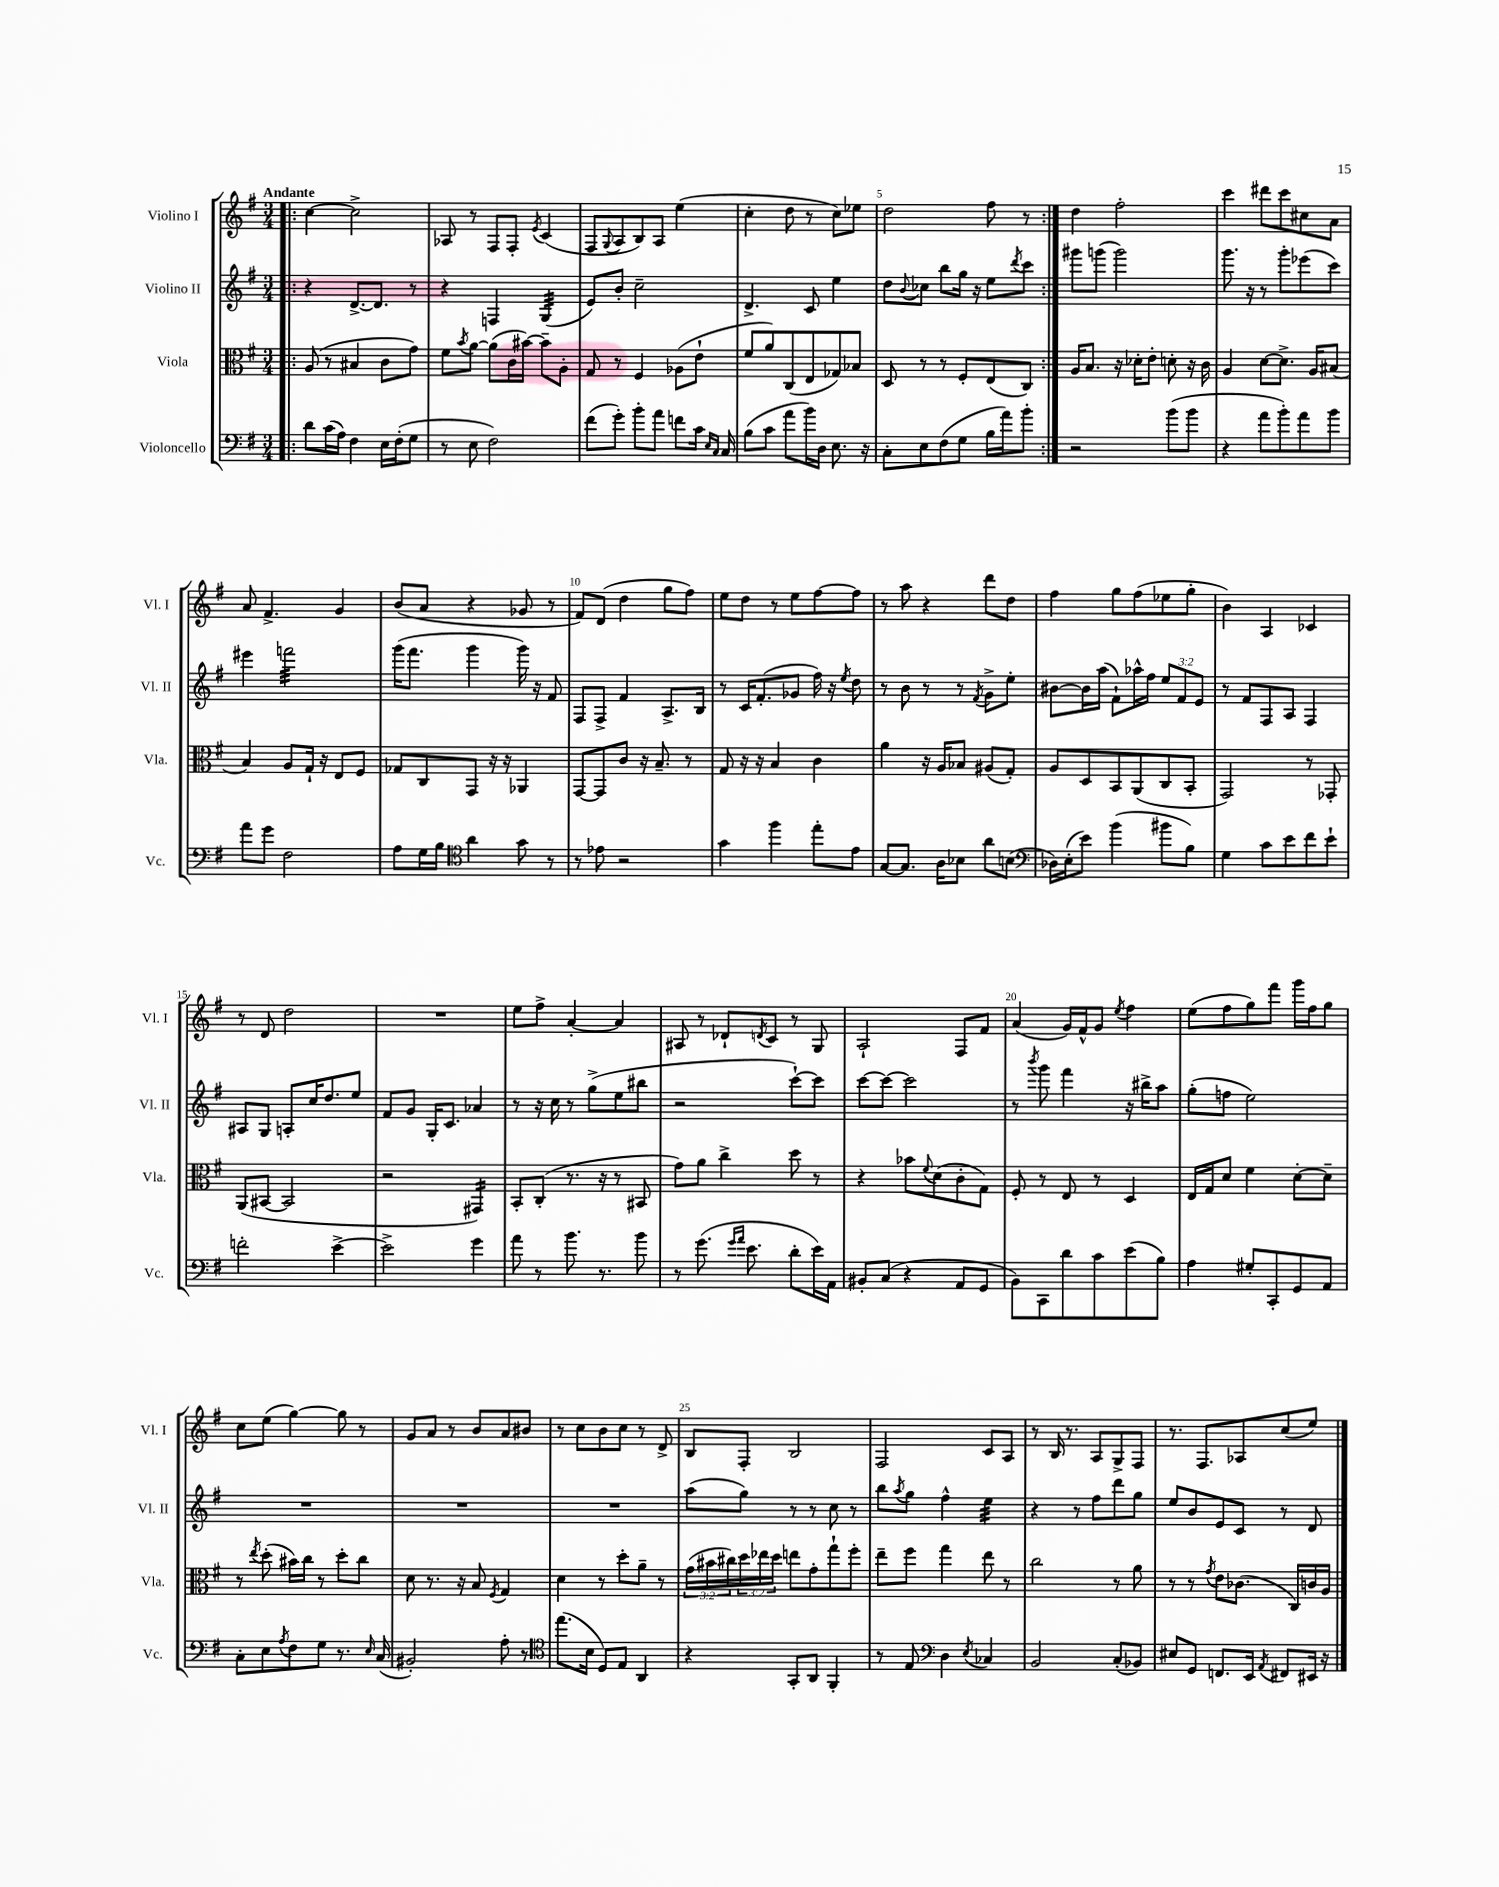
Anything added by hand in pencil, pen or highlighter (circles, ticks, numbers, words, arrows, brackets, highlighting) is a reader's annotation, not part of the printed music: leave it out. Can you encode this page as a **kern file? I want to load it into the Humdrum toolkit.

**kern	**kern	**kern	**kern
*staff4	*staff3	*staff2	*staff1
*clefF4	*clefC3	*clefG2	*clefG2
*k[f#]	*k[f#]	*k[f#]	*k[f#]
*M3/4	*M3/4	*M3/4	*M3/4
=!|:	=!|:	=!|:	=!|:
8d\L	(8A/	4r	[4cc\
(16c\L	8r	.	.
16A\JJ)	.	.	.
4F#\	4B#/	[8.d^/L	2cc^\]
.	.	8.d/]J	.
16E\LL	8c\L	.	.
(16F#'\J	.	.	.
8G\J	8g\J)	8r	.
=	=	=	=
8r	8f#\L	4r	8A-/
.	8qb/	.	.
8E\	[8a\J	.	8r
2F#\)	(8a\]L	4F/	8F#/L
.	16c\L	.	8F#'/J
.	[16b#\JJ)	.	.
.	.	.	8qe/
.	8b#~\]L	(4G/	(4c/
.	8A'\J	.	.
=	=	=	=
(8f#\L	8G/	8e/L)	8F#/L
.	.	.	8qqG/
8g'\J)	8r	8b'/J	8A/
8b'\L	4F#/	2cc~\	8B/)
8a\J	.	.	8A/J
8f\L	(8A-\L	.	(4ee\
16c\Jk	8e`\J	.	.
16qqE/LL	.	.	.
16qqC/JJ	.	.	.
16C/	.	.	.
=	=	=	=
(8B\L	8f#/L	4.d^/	4cc'\
8c\J	8a/)	.	.
8a\L	(8C/	.	8dd\
16b\L)	8E/	8c/	8r
16D\JJ	.	.	.
8.E\	8G-/)	4ee\	8cc\L)
.	8B-/J	.	8ee-\J
16r	.	.	.
=	=	=	=
8C'\L	8D/	8dd\L	2dd\
.	.	8qqb/	.
8E\	8r	8cc-\J	.
(8F#\	8r	8bb\L	.
8G\J	8F#'/L	16gg\Jk	.
.	.	16r	.
16B\LL	(8E/	8ee\L	8ff#\
16a\J)	.	.	.
.	.	8qddd/	.
8b'\J	8C/J)	8ccc\J	8r
=:|!	=:|!	=:|!	=:|!
2r	16A/LK	8ggg#\L	4dd\
.	8.B/J	.	.
.	.	(8ggg\J	.
.	16r	2ggg\)	2ff#'\
.	16d-'\LK	.	.
.	8e'\J	.	.
(8b\L	8d'\	.	.
8b\J	16r	.	.
.	16c\	.	.
=	=	=	=
4r	4A/	8.ggg\	4ccc\
.	.	16r	.
8a\L	[8d\L	8r	8ddd#\L
8b'\)	8.d^\]J	8ggg'\L	8ccc\
8a\	.	(8eee-\	8cc#\
.	16A/LK	.	.
8b\J	(8B#/J	8ccc\J)	8a\J
=	=	=	=
8a\L	4B/)	4eee#\	8a/
8g\J	.	.	4.f#^/
2F#\	8A/L	2fff\	.
.	16G`/Jk	.	.
.	16r	.	.
.	8E/L	.	4g/
.	8F#/J	.	.
=	=	=	=
8A\L	8G-/L	(16ggg\LK	(8b/L
.	.	8.fff#\J	.
16G\L	8C/	.	8a/J
16B\JJ	.	.	.
*clefC4	*	*	*
4a\	8GG/J	4ggg\	4r
.	16r	.	.
.	16r	.	.
8g\	4AA-/	16ggg\)	8g-/
.	.	16r	.
8r	.	8f#/	8r
=	=	=	=
8r	[8GG/L	8F#/L	8f#/L)
8e-\	8GG/]	8F#^/J	(8d/J
2r	8c/J	4f#/	4dd\
.	16r	.	.
.	8.B~/	.	.
.	.	8.A^/L	8gg\L
.	8r	.	8ff#\J)
.	.	16B/Jk	.
=	=	=	=
4g\	8G/	8r	8ee\L
.	16r	16c/LK	8dd\J
.	16r	(8.f#'/	.
4ff#\	4B/	.	8r
.	.	8g-/J	8ee\L
8ee'\L	4c\	16ff#\)	[8ff#\
.	.	16r	.
.	.	8qee/	.
8e\J	.	8dd\	8ff#\]J
=	=	=	=
[8G/L	4a\	8r	8r
8.G/]J	.	8b\	8aa\
.	16r	8r	4r
16A\LK	16A/LK	.	.
8B-\J	8B-/J	8r	.
.	.	8qf#/	.
8a\L	(8A#/L	8g^\L	8ddd\L
(8B\J	8G'/J)	8ee'\J	8dd\J
=	=	=	=
*clefF4	*	*	*
16D-\LL)	8A/L	[8b#\L	4ff#\
(16E'\J	.	.	.
8e\J)	8D/	16b#\]L	.
.	.	(16aa\JJ	.
(4b\	8BB/	8f#`\L)	8gg\L
.	(8AA/	16aa-^^\L	(8ff#\
.	.	16ff#\JJ	.
8b#\L	8C/	12ee/L	8ee-\
.	.	12f#/	.
8B\J)	8BB'/J	.	8gg'\J
.	.	12e/J	.
=	=	=	=
4G\	2GG/)	8r	4b\)
.	.	8f#/L	.
8c\L	.	8F#/	4A/
8e\	.	8A/J	.
8f#\	8r	4F#/	4c-/
8e`\J	8GG-'/	.	.
=	=	=	=
2f'\	(8AA/L	8A#/L	8r
.	[8BB#/J	8G/J	8d/
.	2BB#/]	8A'/L	2dd\
.	.	16cc/K	.
.	.	8.dd/	.
[4e^\	.	.	.
.	.	8ee/J	.
=	=	=	=
2e^\]	2r	8f#/L	2.r
.	.	8g/J	.
.	.	16G'/LK	.
.	.	8.c/J	.
4g\	4GG#/)	4a-/	.
=	=	=	=
8a\	8BB'/L	8r	8ee\L
8r	(8C'/J	16r	8ff#^\J
.	.	16cc\	.
8.b\	8.r	8r	[4a'/
.	.	(8gg^\L	.
8.r	16r	.	.
.	8r	8ee\	4a/]
8b\	8BB#/	8bb#\J	.
=	=	=	=
8r	8g\L)	2r	8A#/
(8.g\	8a\J	.	8r
.	4cc^\	.	8d-`/L
16qqg/LL	.	.	.
16qqa/JJ	.	.	.
8.e\	.	.	.
.	.	.	8qd/
.	.	.	8c/J
8d'\L	8dd\	[8ccc`\L)	8r
16e\L)	8r	8ccc\]J	8G/
16AA\JJ	.	.	.
=	=	=	=
8BB#'/L	4r	[8ccc\L	2A`/
(8C/J	.	8ccc\_J	.
4r	8b-\L	2ccc\]	.
.	8qqf#/	.	.
.	(8d\	.	.
8AA/L	8c'\	.	8F#/L
8GG/J	8G\J)	.	8f#/J
=	=	=	=
8BB\L)	8F#'/	8r	(4a/
.	.	8qbbb/	.
8CC\	8r	8ggg\	.
8d\	8E/	4fff#\	16g/LL)
.	.	.	16f#^^/J
8c\	8r	.	8g/J
.	.	.	8qee/
(8e\	4D/	16r	4ff#\
.	.	16bb#^\LK	.
8B\J)	.	8aa\J	.
=	=	=	=
4A\	16E/LL	(8gg'\L	(8ee\L
.	16G/J	.	.
.	8d/J	8ff\J	8ff#\
8G#'/L	4f#\	2ee\)	8gg\)
8CC'/	.	.	8fff#\J
8GG/	[8d'\L	.	16ggg\LL
.	.	.	16ff#\J
8AA/J	8d~\]J	.	8gg\J
=	=	=	=
8C'\L	8r	2.r	8cc\L
.	8qee/	.	.
8E\	(8dd'\	.	(8ee\J
8qA/	.	.	.
8F#\	16b#\LL)	.	[4gg\)
.	16cc\JJ	.	.
8G\J	8r	.	.
8.r	8dd'\L	.	8gg\]
.	8cc\J	.	8r
16qqE/	.	.	.
(16C/	.	.	.
=	=	=	=
2BB#'/)	8d\	2.r	8g/L
.	8.r	.	8a/J
.	.	.	8r
.	16r	.	.
.	8B/	.	8b/L
.	8qF#/	.	.
8A'\	4G/	.	8a/
8r	.	.	8b#/J
=	=	=	=
*clefC4	*	*	*
(8.ee\L	4d\	2.r	8r
.	.	.	8cc\L
16B\Jk	.	.	.
8D/L)	8r	.	8b\
8E/J	8dd'\L	.	8cc\J
4AA/	8a~\J	.	8r
.	8r	.	8d^/
=	=	=	=
4r	(24g\LL	(8aa\L	8B/L
.	24b#\	.	.
.	24cc#\)	.	.
.	24dd\	8gg\J)	8F#'/J
.	24ee-\	.	.
.	24dd\JJ	.	.
8GG'/L	8ee\L	8r	2B/
8AA/J	8g'\	8r	.
4FF#'/	8gg`\	8cc\	.
.	8ff#'\J	8r	.
=	=	=	=
8r	8ee~\L	8bb\L	2F#/
.	.	8qaa/	.
8E/	8ff#\J	8gg\J	.
*clefF4	*	*	*
4D\	4gg\	4ff#^^\	.
8qE/	.	.	.
4C-/	8ee\	4ee\	8c/L
.	8r	.	8A/J
=	=	=	=
2BB/	2cc\	4r	8r
.	.	.	16B/
.	.	.	8.r
.	.	8r	.
.	.	8ff#\L	8A/L
(8C'/L	8r	8ddd\	8G^/
8BB-/J)	8a\	8gg\J	8F#/J
=	=	=	=
8E#/L	8r	8ee/L	8.r
8GG/J	8r	8b/	.
.	.	.	8.F#/L
.	8qg/	.	.
8.FF/L	8e\L	8e/	.
.	(8.c-\J	8c/J	8A-/
16EE/Jk	.	.	.
8qAA/	.	.	.
8FF#/L	.	8r	(8cc/
.	16C/LL)	.	.
16EE#/Jk	16c/	8d/	8ee/J)
16r	16A/JJ	.	.
==	==	==	==
*-	*-	*-	*-
